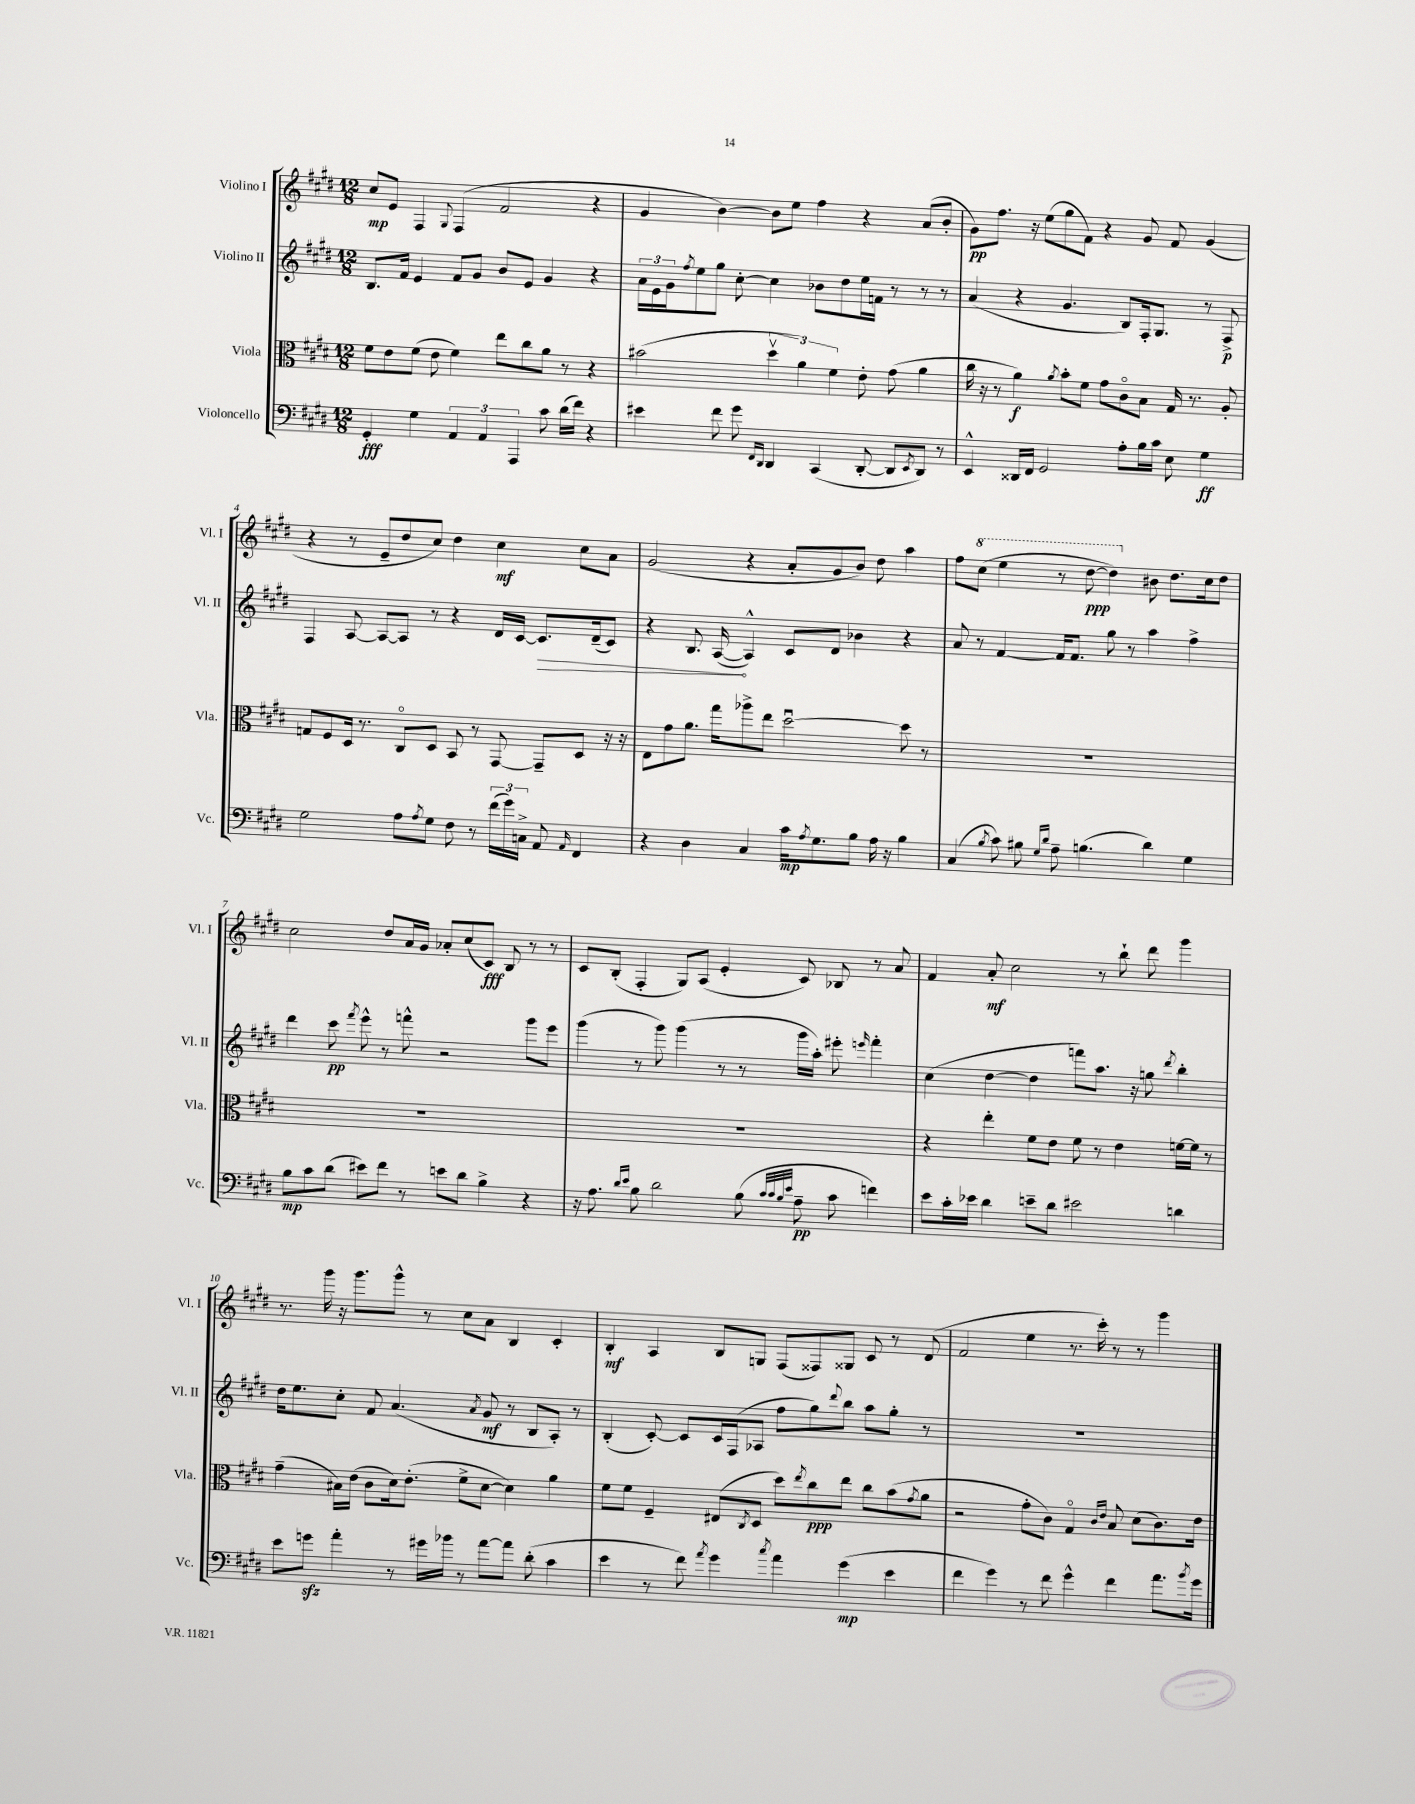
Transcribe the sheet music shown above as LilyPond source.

<<
\new StaffGroup <<
\new Staff = "s0" \with { instrumentName = "Violino I" shortInstrumentName = "Vl. I" } {
    \clef treble \key e \major \numericTimeSignature \time 12/8
    cis''8\mp e'8 fis4 \appoggiatura { gis8 } fis4( fis'2 r4 |
    gis'4 b'4~) b'8 e''8 fis''4 r4 a'8( b'8-. |
    gis'8\pp) fis''8. r16 e''8( gis''8 fis'8) r4 gis'8 fis'8 gis'4( |
    r4 r8 e'8-- dis''8 cis''8) dis''4 cis''4\mf cis''8 a'8 |
    gis'2( r4 a'8-. gis'8 b'8) dis''8 a''4 |
    fis''8 \ottava #1 cis'''8( e'''4 r8 dis'''8~\ppp dis'''4) \ottava #0 bis'8 dis''8. cis''16 dis''8 |
    cis''2 dis''8 a'16 gis'16 aes'8-. cis''8( cis'8\fff) b8 r8 r8 |
    cis'8 b8-.( fis4-. gis8) a8( e'4-. cis'8) bes8 r8 a'8 |
    fis'4 a'8-.\mf cis''2 r8 b''8-! dis'''8 gis'''4 |
    r8. gis'''16 r16 gis'''8. gis'''8-^ r8 cis''8 a'8 b4 cis'4-. |
    b4-.\mf a4 b8 g8 fis8( fisis8) gisis8 cis'8 r8 dis'8( |
    fis'2 e''4 r8. cis'''16-.) r8 r8 gis'''4 \bar "|." |
}
\new Staff = "s1" \with { instrumentName = "Violino II" shortInstrumentName = "Vl. II" } {
    \clef treble \key e \major \numericTimeSignature \time 12/8
    b8. fis'16 e'4 fis'8 gis'8 b'8 e'8 gis'4 r4 |
    \tuplet 3/2 { a'16 e'16 gis'16 } \acciaccatura { fis''8 } e''8 gis''8 cis''8~-. cis''4 bes'8 dis''8 e''16 f'16 r8 r8 r8 |
    a'4( r4 gis'4. b8) fis16-. gis8. r8 fis8->\p |
    fis4 a8~ a8~ a8 r8 r4 dis'16 cis'16~ \once \override Hairpin.circled-tip = ##t cis'8.\> dis'16--( cis'8) |
    r4 b8. a16~\!( a4-^) cis'8 dis'8 bes'4 r4 |
    a'8 r8 fis'4~ fis'16 fis'8. gis''8 r8 a''4 fis''4-> |
    dis'''4 cis'''8\pp \acciaccatura { fis'''8 } e'''8-^ r8 f'''8-^ r2 gis'''8 e'''8 |
    gis'''4( r8 gis'''8) gis'''4( r8 r8 gis'''16 a''16-.) eis'''8-. \grace { e'''16 } fis'''4-. |
    cis''4( dis''4~ dis''4 f'''8) a''8. r16 g''8 \acciaccatura { dis'''8 } b''4-. |
    dis''16 e''8. cis''8-. fis'8 a'4.( \acciaccatura { a'8 } gis'8\mf r8 b8 a8-.) r8 |
    b4-.( cis'8~-.) cis'8 cis'16 fis16( aes8 fis''8 gis''8) \appoggiatura { dis'''8 } b''8 a''8 gis''8-. r8 |
    R1. \bar "|." |
}
\new Staff = "s2" \with { instrumentName = "Viola" shortInstrumentName = "Vla." } {
    \clef alto \key e \major \numericTimeSignature \time 12/8
    fis'8 e'8 fis'8( e'8 fis'4) e''8 cis''8 a'8 r8 r4 |
    bis'2( \tuplet 3/2 { dis''4\upbow a'4) fis'4 } e'8-. gis'8( a'4 |
    cis''16 r16 r8 a'4\f) \acciaccatura { a'8 } b'8-. fis'8 gis'8 cis'8\flageolet b8 gis16 r8. a8-. |
    g8 fis8 dis16 r8. cis8\flageolet dis8 b,8 r8 gis,8~ gis,8-- dis8 r16 r16 |
    e8 gis'8 a'8. gis''16 aes''8-> e''8 dis''2~\downbow dis''8 r8 |
    R1. |
    R1. |
    R1. |
    r4 e''4-. fis'8 e'8 fis'8 r8 e'4 f'16~ f'16 r8 |
    gis'4--( bis16) e'16( cis'8 dis'16) e'8.-.( fis'8-> dis'8~ dis'4) a'4 |
    fis'8 fis'8 fis4-- eis8( \acciaccatura { cis8 } dis8 dis''8) \acciaccatura { e''8 } cis''8\ppp e''8 cis''8 b'8( \acciaccatura { gis'8 } a'8 |
    r2 gis'8-. cis'8) gis4\flageolet \grace { cis'16 e'16 } b8 dis'8( cis'8.) e'16 \bar "|." |
}
\new Staff = "s3" \with { instrumentName = "Violoncello" shortInstrumentName = "Vc." } {
    \clef bass \key e \major \numericTimeSignature \time 12/8
    gis,4-.\fff gis4 \tuplet 3/2 { a,4 a,4 a,,4 } cis'8 dis'16( fis'16) r4 |
    eis'4 fis'8 gis'8 \grace { fis,16 dis,16 } dis,4 cis,4( dis,8~-. dis,8 \acciaccatura { e,8 } dis,8) r8 |
    e,4-^ disis,16 fis,16 gis,2 a8-. b16 cis'16 e8 gis4\ff |
    gis2 a8 \acciaccatura { a8 } gis8 fis8 r8 \tuplet 3/2 { fis'16( gis'16) c16-> } a,8 \grace { a,16 } fis,4 |
    r4 dis4 cis4 cis'16\mp \acciaccatura { a8 } gis8. b8 a16 r16 b4 |
    cis4( \acciaccatura { b8 } cis'8) bis8 \grace { gis16 dis'16 } a8-- b4.( dis'4) gis4 |
    b8\mp cis'8 dis'8( eis'8) fis'8 r8 e'8 dis'8 b4-> r4 |
    r16 a8. \grace { dis'16 e'16 } b8 dis'2 b8( \grace { cis'32 cis'32 b32 e'32 } a8--\pp cis'8 f'4) |
    e'8 cis'16-. ees'16 dis'4 e'8-- dis'8 eis'2 d'4 |
    e'8 g'8\sfz a'4-. r8 gis'16 bes'16 r8 a'8~ a'8 dis'8-.( cis'4 |
    e'4 r8 fis'8) \acciaccatura { a'8 } gis'4 \acciaccatura { cis''8 } a'4 gis'4\mp( e'4 |
    fis'4 gis'4) r8 fis'8 gis'4-^ fis'4 a'8. \acciaccatura { b'8 } gis'16 \bar "|." |
}
>>
>>
